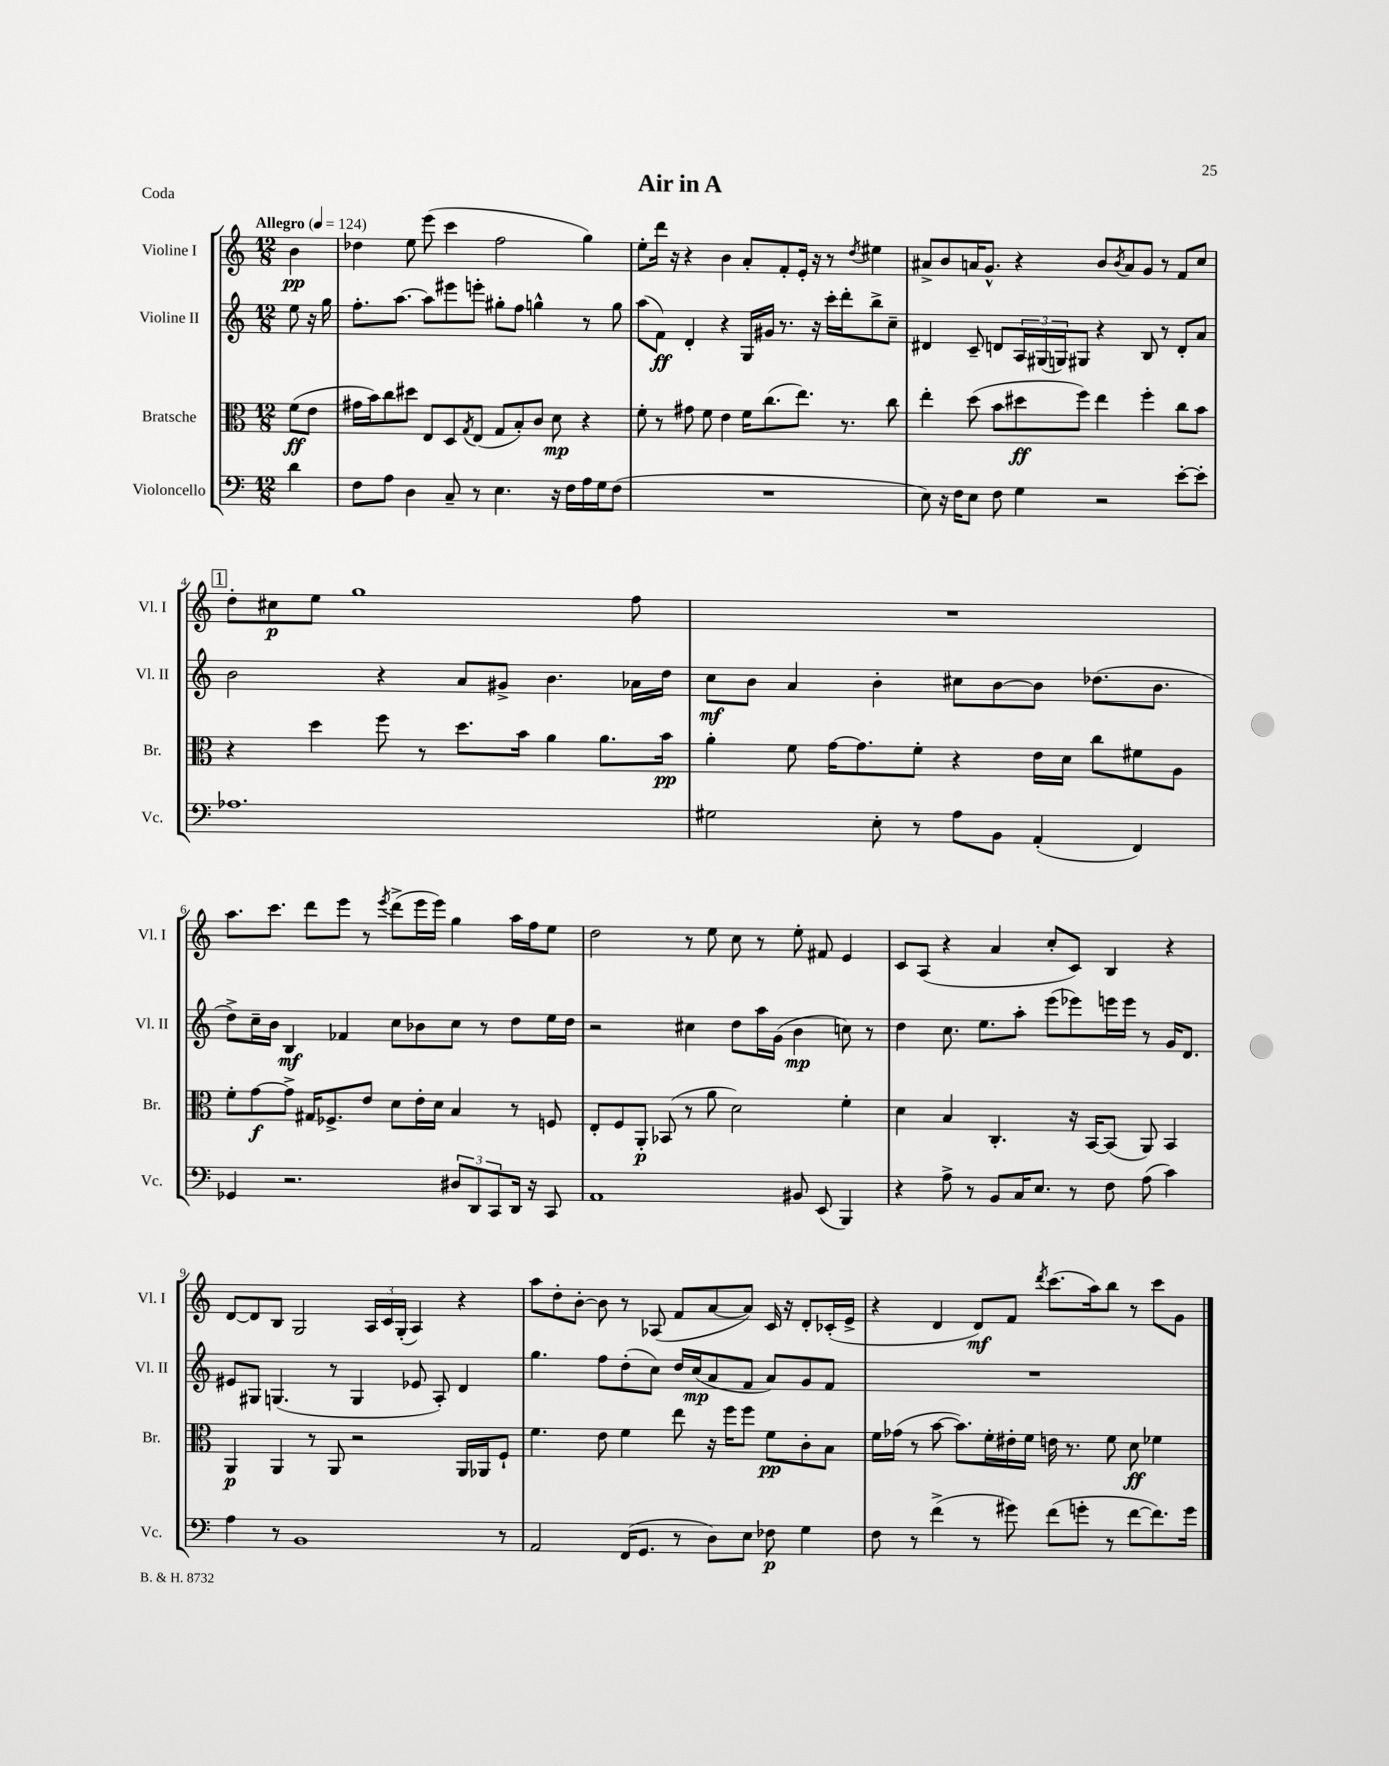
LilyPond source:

\header { title = "Air in A" piece = "Coda" }
<<
\new StaffGroup <<
\new Staff = "s0" \with { instrumentName = "Violine I" shortInstrumentName = "Vl. I" } {
    \clef treble \key c \major \numericTimeSignature \time 12/8 \partial 4 \tempo "Allegro" 4 = 124
    b'4\pp |
    des''4 e''8 e'''8( c'''4 f''2 g''4) |
    e''8-. d'''16 r16 r4 b'4 a'8-. f'8-. e'16-. r16 r8 \acciaccatura { d''8 } eis''4 |
    ais'8-> b'8 a'16 g'8.-^ r4 b'8 \acciaccatura { b'8 } a'8 g'8 r8 f'8 c''8 |
    \mark \markup { \box "1" } d''8-. cis''8\p e''8 g''1 f''8 |
    R1. |
    a''8. c'''8. d'''8 e'''8 r8 \acciaccatura { e'''8 } d'''8->( e'''16 e'''16) g''4 a''16 f''16 e''8 |
    d''2 r8 e''8 c''8 r8 e''8-. fis'8 e'4 |
    c'8 a8( r4 a'4 c''8-. c'8) b4 r4 |
    d'8~ d'8 b8 g2 \tuplet 3/2 { a16 c'16 g16-.( } a4) r4 |
    a''8 d''8-. b'8~-. b'8 r8 aes8( f'8 a'8~ a'8) c'16 r16 d'8-. ces'16-.( e'16-> |
    r4 d'4 d'8\mf) f'8 \acciaccatura { d'''8 } c'''8.( a''16) b''8 r8 c'''8 g'8 \bar "|." |
}
\new Staff = "s1" \with { instrumentName = "Violine II" shortInstrumentName = "Vl. II" } {
    \clef treble \key c \major \numericTimeSignature \time 12/8 \partial 4
    e''8 r16 g''16 |
    f''8.-. a''8.~ a''8 eis'''8 e'''8-. gis''8-. f''8 g''4-^ r8 g''8 |
    a''8( f'8\ff) d'4-. r4 g16 gis'16 r8. r16 c'''16-. d'''16-. b''8-> c''8-- |
    dis'4 c'8-- d'8 \tuplet 3/2 { a16 gis16( g16) } gis8 r4 b8 r8 d'8-. a'8 |
    \mark \markup { \box "1" } b'2 r4 a'8 gis'8-> b'4. aes'16 d''16 |
    c''8\mf b'8 a'4 b'4-. cis''8 b'8~ b'8 des''8.( b'8. |
    d''8->) c''16-- b'16 b4\mf fes'4 c''8 bes'8 c''8 r8 d''8 e''16 d''16 |
    r2 cis''4 d''8 a''16 g'16( b'4\mp c''8) r8 |
    d''4 c''8. e''8. a''8-. e'''8( ees'''8) e'''16 e'''16 r8 g'16 d'8. |
    eis'8 gis8 g4.( r8 g4 ees'8 a8-.) d'4 |
    g''4. f''8 d''8-.( c''8) d''16 c''16\mp( a'8 f'8 a'8) g'8 f'8 |
    R1. \bar "|." |
}
\new Staff = "s2" \with { instrumentName = "Bratsche" shortInstrumentName = "Br." } {
    \clef alto \key c \major \numericTimeSignature \time 12/8 \partial 4
    f'8\ff( e'8 |
    gis'16 b'16) c''8 dis''8 e8 d8 \acciaccatura { g8 } e8( g8 b8-.) c'8 d'8\mp r4 |
    f'8-. r8 gis'8 f'8 e'4 f'16 c''8.( e''8.) r8. c''8 |
    e''4-. d''8( b'8 dis''8\ff f''8) e''4 f''4-. c''8 b'8 |
    \mark \markup { \box "1" } r4 d''4 f''8 r8 d''8. b'16 a'4 a'8. b'16\pp |
    a'4-. f'8 g'16~ g'8. f'8-. r4 e'16 d'16 c''8 fis'8 a8 |
    f'8-. g'8~\f g'8-> gis16 fes8.-> e'8 d'8 e'16-. d'16 b4 r8 f8 |
    e8-. f8 a,8-.\p bes,8( r8 a'8 d'2) f'4-. |
    d'4 b4 c4.-. r16 b,16~ b,8( a,8) b,4 |
    a,4\p a,4 r8 a,8 r2 a,16 aes,16 f8-! |
    f'4. e'8 f'4 e''8 r16 f''16 f''8 f'8\pp c'8-. b8 |
    f'16 ges'16( r8 b'8~ b'8.) f'16-. eis'16-. f'16 e'16 r8. f'8 d'8\ff fes'4 \bar "|." |
}
\new Staff = "s3" \with { instrumentName = "Violoncello" shortInstrumentName = "Vc." } {
    \clef bass \key c \major \numericTimeSignature \time 12/8 \partial 4
    d'4 |
    f8 a8 d4 c8-- r8 e4. r16 f16 a16 g16 f8( |
    R1. |
    e8) r16 f16 e8 f8 g4 r2 e'8~-. e'8-. |
    \mark \markup { \box "1" } aes1. |
    gis2 e8-. r8 a8 b,8 a,4-.( f,4) |
    ges,4 r2. \tuplet 3/2 { dis8 d,8 c,8 } d,16 r16 c,8 |
    a,1 bis,8 e,8( b,,4) |
    r4 a8-> r8 b,8 c16 e8. r8 f8 a8( c'4) |
    a4 r8 b,1 r8 |
    a,2 f,16( g,8. r8 d8) e8 fes8\p g4 |
    f8 r8 f'4->( r8 gis'8) f'8( g'8-. r8 f'8~ f'8.) g'16 \bar "|." |
}
>>
>>
